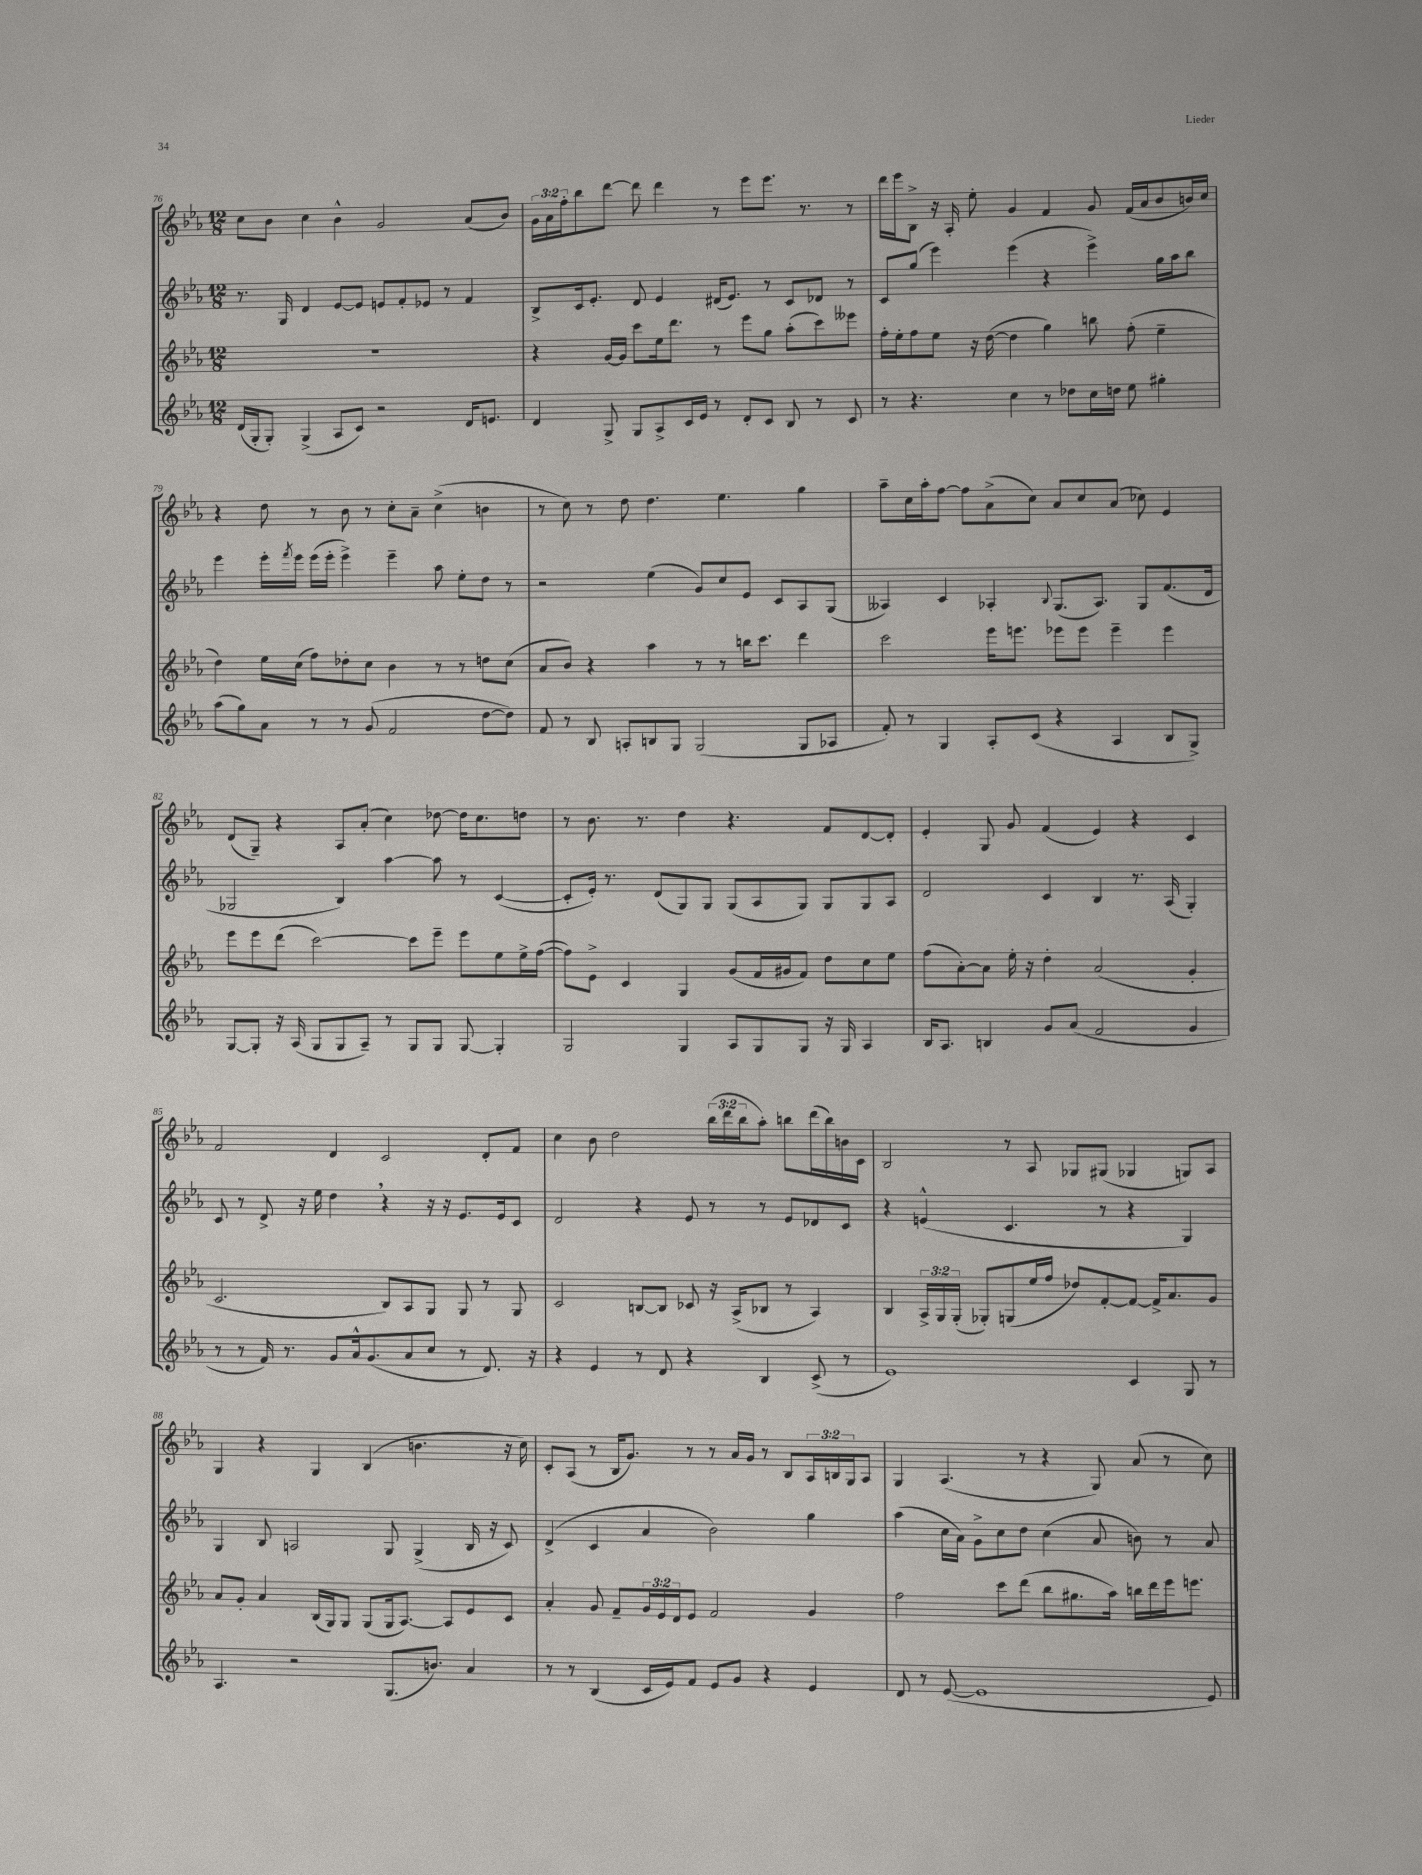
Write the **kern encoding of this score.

**kern	**kern	**kern	**kern
*part4	*part3	*part2	*part1
*staff4	*staff3	*staff2	*staff1
*clefG2	*clefG2	*clefG2	*clefG2
*k[b-e-a-]	*k[b-e-a-]	*k[b-e-a-]	*k[b-e-a-]
*M12/8	*M12/8	*M12/8	*M12/8
=76	=76	=76	=76
(16d/LL	1.r	8.r	8cc\L
16G'/J	.	.	.
8G'/J)	.	.	8b-\J
.	.	16G/	.
(4G^/	.	4d/	4cc\
8A-/L	.	[8e-/L	4b-^^\
8c/J)	.	8e-/J]	.
2r	.	8en/L	2g/
.	.	8f'/	.
.	.	8e-X/J	.
.	.	8r	.
16d/KL	.	4f/	(8a-/L
8.en/J	.	.	.
.	.	.	8b-/J)
=77	=77	=77	=77
4d/	4r	8B-^/L	24g\LL
.	.	.	24a-\
.	.	.	24ff'\J
.	.	16c/k	8bb-\
.	.	8.e-'/J	.
8G^/	[16g/LL	.	[8ddd\J
.	16g/JJ]	.	.
8G/L	8ccc\L	8d/	8ddd\]
8A-^/	16ee-\k	4e-/	4ddd\
.	8.ddd\J	.	.
16c/L	.	.	.
16e-/JJ	.	.	.
8r	8r	(16d#X/KL	8r
.	.	8.e-/J)	.
8d'/L	8eee-\L	.	8eee-\L
8c/J	8gg\J	8r	8.eee-\J
8B-/	(8aa-'\L	8c/L	.
.	.	.	8.r
8r	8ccc\)	8d-X/J	.
8c/	8eee--X\J	8r	8r
=78	=78	=78	=78
8r	16ff'\LL	8c/L	16ddd\LL
.	16ee-'\J	.	16eee-\J
4.r	8ff\	(8gg/J	8B-^\J
.	8ee-\J	4eee-\)	16r
.	.	.	16A-'/
.	16r	.	8ee-'\
.	([16dd\	.	.
4cc\	4dd\]	(4eee-\	4g/
8r	4gg\)	4r	4f/
8dd-X\L	.	.	.
16cc\L	8bbn\	4eee-^\)	8g/
16ddn\JJ	.	.	.
8ee-\	(8ff'\	.	(16f/LL
.	.	.	16a-/J
4gg#X'\	4ee-~\	16gg\LL	8b-/
.	.	16aa-\J	.
.	.	8bb-\J	16bn/L)
.	.	.	16cc/JJ
!!LO:LB:g=z
=79	=79	=79	=79
(8aa-\L	4dd\)	4eee-\	4r
8gg\)	.	.	.
8a-\J	16ee-\LL	16eee-'\LL	8dd\
.	.	8qfff/	.
.	(16cc\JJ	16eee-\JJ	.
8r	8ff\L)	(16eee-\LL	8r
.	.	16eee-'\JJ	.
8r	8dd-X'\	4eee-^\)	8b-\
(8g/	8cc\J	.	8r
2f/	4b-\	4eee-~\	8cc'\L
.	.	.	8a-~\J
.	8r	8aa-\	(4cc^\
.	8r	8ee-'\L	.
[8dd\L	8ddn\L	8dd\J	4bn\
8dd\J])	(8cc\J	8r	.
=80	=80	=80	=80
8f/	8a-/L	2r	8r
8r	8b-/J)	.	8cc\)
8B-/	4r	.	8r
8An'/L	.	.	8dd\
8Bn/	4aa-\	(4ee-\	4.dd\
8G/J	.	.	.
(2G/	8r	8g/L)	.
.	8r	8cc/	4.ee-\
.	16bbn\KL	8e-/J	.
.	8.ccc\J	.	.
.	.	8c/L	.
8G/L	4ddd\	8A-/	4gg\
8A-X/J	.	(8G/J	.
=81	=81	=81	=81
8f'/)	2ccc\	4A--X/)	8aa-~\L
8r	.	.	16cc\L
.	.	.	16aa-'\J
4G/	.	4c/	[8ff\J
.	.	.	8ff\L]
8A-'/L	16eee-\KL	4A-X'/	(8a-^\
.	8.eeen\J	.	.
(8c/J	.	.	8cc\J)
.	.	8qqB-/	.
4r	8eee-X\L	(8.G/L	8a-/L
.	8eee-\J	.	8cc/
.	.	8.A-/J)	.
4A-/	4eee-~\	.	(8a-/J
.	.	8G/L	8cc-X\)
8B-/L	4eee-\	(8.f/	4e-/
8G^/J)	.	.	.
.	.	16d/Jk	.
!!LO:LB:g=z
=82	=82	=82	=82
[8G/L	8eee-\L	2G-X/	(8d/L
8G'/J]	8eee-\	.	8G~/J)
16r	(8ddd\J	.	4r
(16A-/	.	.	.
8G/L	[2ccc\)	.	.
8G/	.	4B-/)	8A-/L
8A-~/J)	.	.	(8a-'/J
8r	.	[4aa-\	4cc\)
8G/L	8ccc\L]	.	.
8G/J	8eee-~\J	8aa-\]	[8dd-X\
[8G/	8eee-\L	8r	16dd-\KL]
.	.	.	8.cc\
4G'/]	8ee-\	([4c/	.
.	16ee-^\L	.	8ddn\J
.	([16ff\JJ	.	.
=83	=83	=83	=83
2G/	8ff\L])	8c'/L]	8r
.	8e-^\J	16e-'/Jk)	8.b-\
.	.	8.r	.
.	4c/	.	.
.	.	.	8.r
.	.	(8d/L	.
4G/	4G/	8G/)	4dd\
.	.	8G/J	.
8A-/L	(8g/L	(8G/L	4.r
8G/	16f/L	8A-/	.
.	16g#X/J	.	.
8G/J	8f/J)	8G/J)	.
16r	8dd\L	8G/L	8f/L
16G/	.	.	.
4A-/	8cc\	8G/	[8d/
.	8ee-\J	8A-/J	8d'/J]
=84	=84	=84	=84
16B-/KL	(8ff\L	2d/	4e-'/
8.A-/J	.	.	.
.	[8a-'\)	.	.
4Bn/	8a-\J]	.	8G/
.	16ee-'\	.	8g/
.	16r	.	.
8g/L	4dd'\	4c/	(4f/
(8a-/J	.	.	.
2f/	(2a-/	4B-/	4e-/)
.	.	8.r	4r
.	.	(16A-/	.
4g/	4g'/	4G'/)	4c/
!!LO:LB:g=z
=85	=85	=85	=85
8r	2.c/	8c/	2f/
8r	.	8r	.
16f/)	.	8d^/	.
8.r	.	.	.
.	.	16r	.
.	.	16ee-\	.
8g/L	.	4dd,\	4d/
16a-^^/k	.	.	.
(8.g/	.	.	.
.	8B-/L)	4r	2c/
8a-/	8A-/	.	.
8cc/J	8G/J	16r	.
.	.	16r	.
8r	8G/	8.e-/L	.
8.d/)	8r	.	8d'/L
.	.	16e-/k	.
.	8G/	8c/J	8f/J
16r	.	.	.
=86	=86	=86	=86
4r	2c/	2d/	4cc\
4e-/	.	.	8b-\
.	.	.	2dd\
8r	[8Bn/L	4r	.
8d/	8B/J]	.	.
4r	8c-X/	8e-/	.
.	16r	8r	(24bb-\LL
.	.	.	24ddd\
.	(16A-^/KL	.	.
.	.	.	24bb-\J
4B-/	8B-X/J	8r	8aa-'\J)
.	8r	8e-/L	8bbn\L
(8c^/	4A-/)	8d-X/	(16ddd\L
.	.	.	16bb\)
8r	.	8c/J	16bn\
.	.	.	16c\JJ
=87	=87	=87	=87
1e-)	4B-/	4r	2B-/
.	24A-^/LL	(4en^^/	.
.	24G/	.	.
.	(24G'/JJ	.	.
.	8G-X'/L)	.	.
.	(8Gn/	4.c/	8r
.	16ee-/L	.	8A-/
.	16ff/JJ	.	.
.	8dd-X/L)	.	8G-X/L
.	[8f'/	8r	(8G#X/J
4c/	8f/J_	4r	4G-X/
.	16f^/KL]	.	.
.	8.a-/	.	.
8G/	.	4G/)	8Gn/L)
8r	8g/J	.	8A-/J
!!LO:LB:g=z
=88	=88	=88	=88
4.A-/	8a-/L	4G/	4G/
.	8g'/J	.	.
.	4a-/	8B-/	4r
2r	.	2An/	.
.	(16B-/LL	.	4G/
.	16G/J)	.	.
.	8G/J	.	.
.	(8G/L	.	(4B-/
(8.G/L	16G/k	8G/	.
.	[8.A-/J)	.	.
.	.	(4G^/	4.bn\
8.bn/J)	.	.	.
.	8A-/L]	.	.
4a-/	8e-/	16B-/	.
.	.	16r	.
.	8c/J	8c/)	16r
.	.	.	16cc\)
=89	=89	=89	=89
8r	4a-'/	(4d^/	8c'/L
8r	.	.	(8A-/J
(4B-/	8g/	4c/	8r
.	8f~/L	.	16B-/KL
.	.	.	8.g/J)
16c/LL	24g/L	4a-/	.
.	24e-/	.	.
16e-/J)	.	.	.
.	24d/J	.	.
8f/J	8e-/J	.	8r
8e-/L	2f/	2b-\)	8r
8g/J	.	.	16a-/LL
.	.	.	16g/JJ
4r	.	.	8r
.	.	.	8B-/L
4e-/	4g/	4gg\	24A-/L
.	.	.	24Bn/
.	.	.	24G/J
.	.	.	8A-/J
=90	=90	=90	=90
8d/	2ff\	(4aa-\	4G/
8r	.	.	.
([8e-/	.	16cc\LL	(4.A-/
.	.	16a-\JJ)	.
1e-]	.	8g^\L	.
.	8ccc\L	8cc\	.
.	(8ddd\J	8dd\J	8r
.	8bb-\L	(4cc\	4r
.	8.gg#X\	.	.
.	.	8a-/	8G/)
.	16aa-\Jk)	.	.
.	16bbn\LL	8bn\)	(8a-/
.	16ddd\	.	.
.	16eee-\J	8r	8r
.	8.eeen\J	.	.
8e-/)	.	8a-/	8cc\)
==	==	==	==
*-	*-	*-	*-
